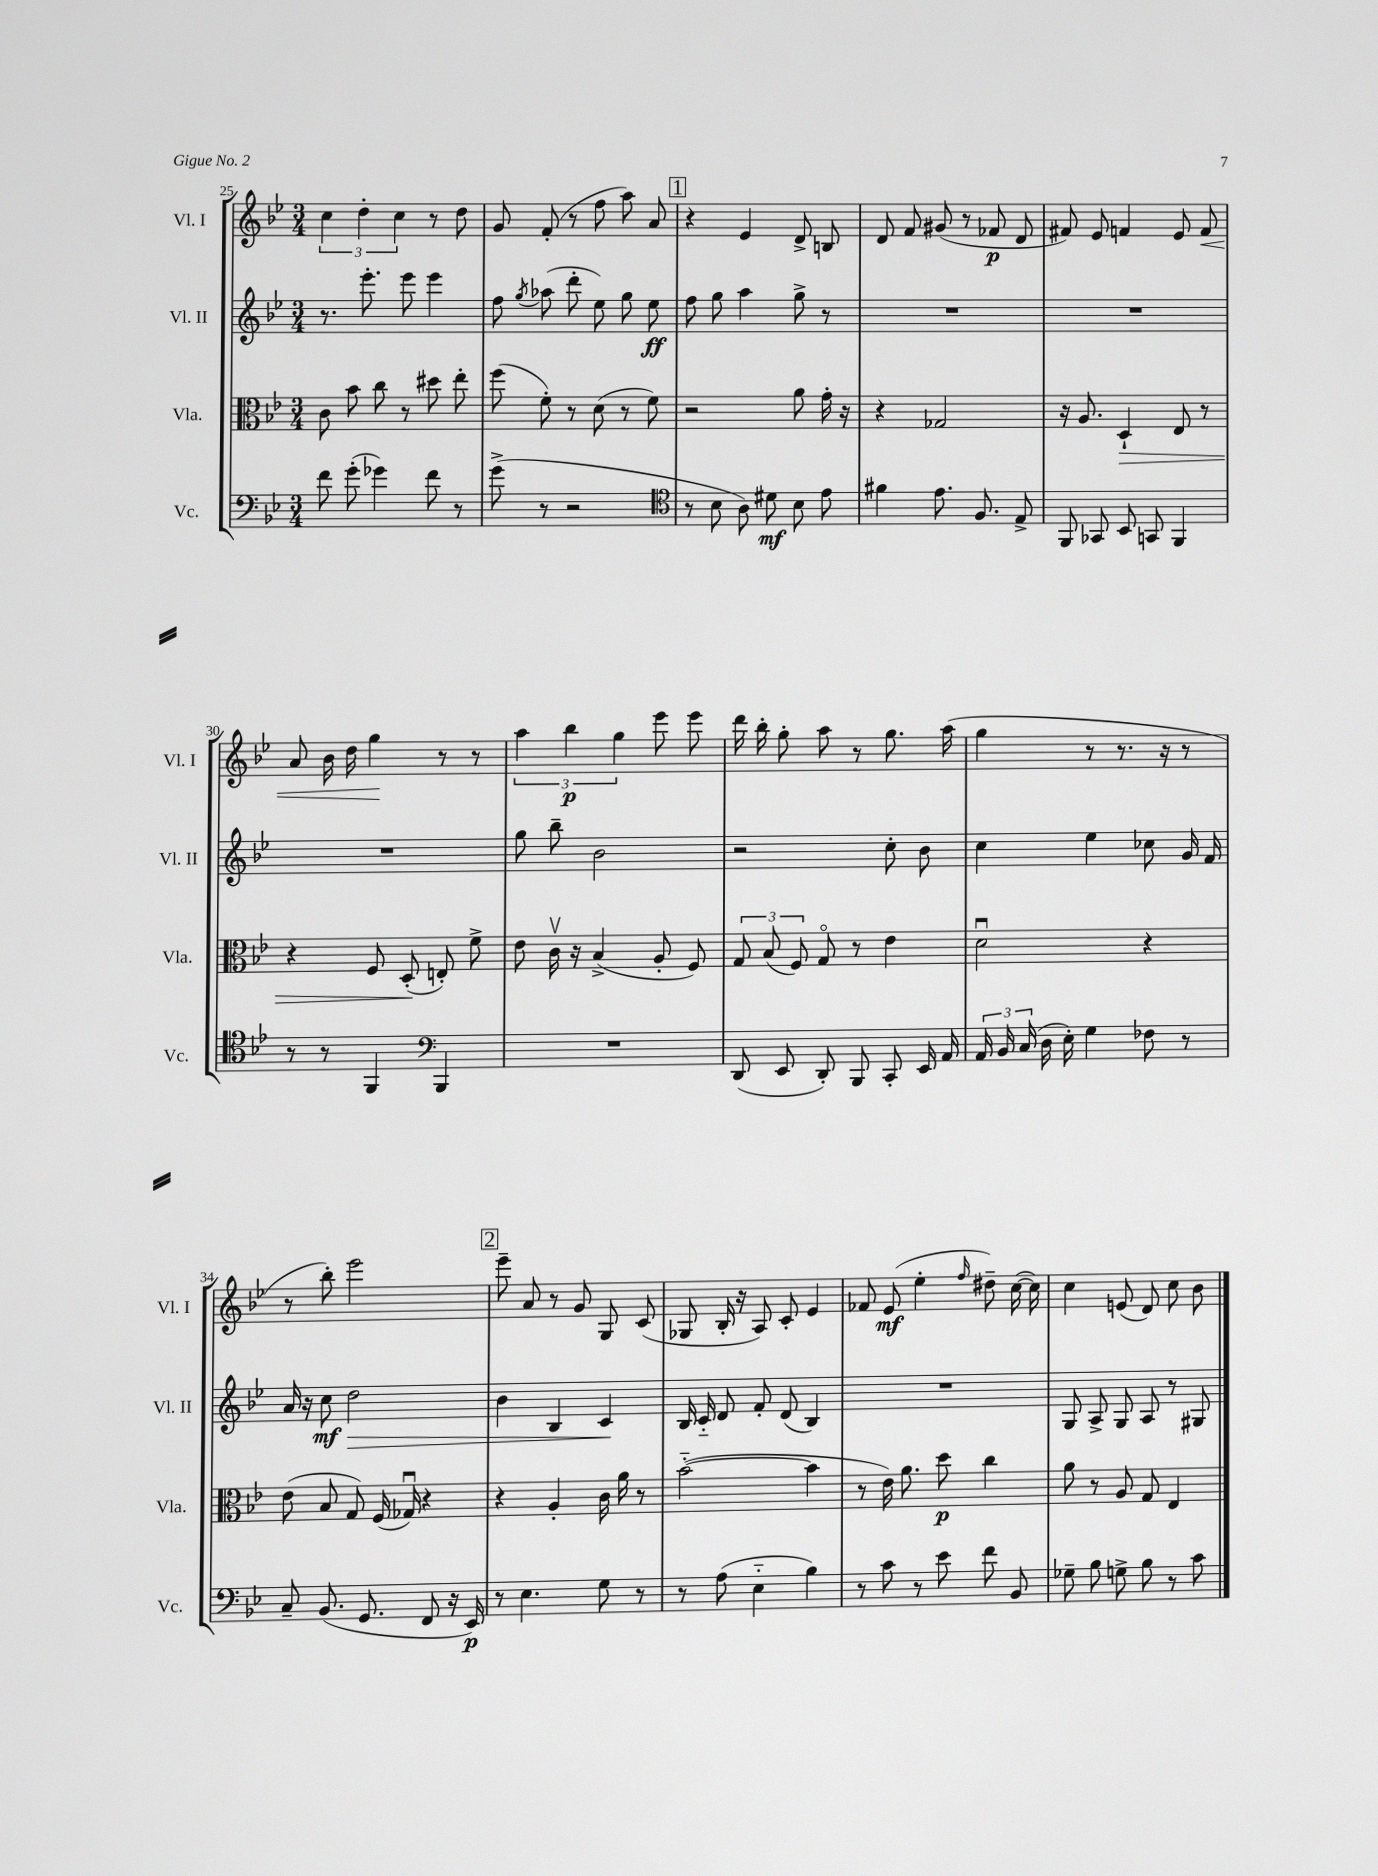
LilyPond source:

<<
\new StaffGroup <<
\new Staff = "s0" \with { instrumentName = "Vl. I" shortInstrumentName = "Vl. I" } {
    \clef treble \key bes \major \numericTimeSignature \time 3/4
    \autoBeamOff \tuplet 3/2 { c''4 d''4-. c''4 } r8 d''8 |
    g'8 f'8-.( r8 f''8 a''8) a'8 |
    \mark \markup { \box "1" } r4 ees'4 d'8-> b8 |
    d'8 f'8 gis'8( r8 fes'8\p d'8 |
    fis'8) ees'8 f'4 ees'8 f'8\< |
    a'8 bes'16 d''16 g''4\! r8 r8 |
    \tuplet 3/2 { a''4 bes''4\p g''4 } ees'''8 ees'''8 |
    d'''16 bes''16-. g''8-. a''8 r8 g''8. a''16( |
    g''4 r8 r8. r16 r8 |
    r8 bes''8-.) ees'''2 |
    \mark \markup { \box "2" } ees'''8-- a'8 r8 g'8 g8 c'8( |
    ges8 bes16-. r16 a8) c'8-. ees'4 |
    fes'8 ees'8\mf( ees''4-. \grace { f''16 } dis''8--) c''16~( c''16) |
    c''4 e'8( d'8) c''8 bes'8 \bar "|." |
}
\new Staff = "s1" \with { instrumentName = "Vl. II" shortInstrumentName = "Vl. II" } {
    \clef treble \key bes \major \numericTimeSignature \time 3/4
    \autoBeamOff r8. ees'''8.-. ees'''8 ees'''4 |
    f''8 \acciaccatura { g''8 } aes''8( d'''8-. ees''8) g''8 ees''8\ff |
    \mark \markup { \box "1" } f''8 g''8 a''4 g''8-> r8 |
    R2. |
    R2. |
    R2. |
    g''8 bes''8-- bes'2 |
    r2 c''8-. bes'8 |
    c''4 ees''4 ces''8 g'16 f'16 |
    a'16 r16 c''8\mf d''2\> |
    \mark \markup { \box "2" } bes'4 bes4 c'4\! |
    bes16 c'16-_ d'8 f'8-. d'8( bes4) |
    R2. |
    g8 a8-> g8 a8 r8 gis8 \bar "|." |
}
\new Staff = "s2" \with { instrumentName = "Vla." shortInstrumentName = "Vla." } {
    \clef alto \key bes \major \numericTimeSignature \time 3/4
    \autoBeamOff c'8 bes'8 c''8 r8 dis''8 ees''8-. |
    f''8( f'8-.) r8 d'8( r8 f'8) |
    \mark \markup { \box "1" } r2 a'8 g'16-. r16 |
    r4 ges2 |
    r16 a8. d4-!\> ees8 r8 |
    r4 f8 d8-.\!( e8-.) f'8-> |
    ees'8 c'16\upbow r16 bes4->( a8-. f8) |
    \tuplet 3/2 { g8 bes8( f8) } g8\flageolet r8 ees'4 |
    d'2\downbow r4 |
    ees'8( bes8 g8) f16( ges16\downbow) r4 |
    \mark \markup { \box "2" } r4 a4-. c'16 a'16 r8 |
    bes'2~-_( bes'4 |
    r8 ees'16) a'8. d''8\p c''4 |
    a'8 r8 a8 g8 ees4 \bar "|." |
}
\new Staff = "s3" \with { instrumentName = "Vc." shortInstrumentName = "Vc." } {
    \clef bass \key bes \major \numericTimeSignature \time 3/4
    \autoBeamOff f'8 g'8-.( ges'4) f'8 r8 |
    g'8->( r8 r2 |
    \mark \markup { \box "1" } \clef tenor r8 bes8 a8) dis'8\mf bes8 ees'8 |
    fis'4 ees'8. f8. ees8-> |
    f,8 ges,8 bes,8 g,8 f,4 |
    r8 r8 f,4 \clef bass bes,,4 |
    R2. |
    d,8( ees,8 d,8-.) bes,,8 c,8-. ees,16 a,16 |
    \tuplet 3/2 { a,16 bes,16 c16( } d16 ees16-.) g4 fes8 r8 |
    c8-- bes,8.( g,8. f,8 r16 ees,16\p) |
    \mark \markup { \box "2" } r8 ees4. g8 r8 |
    r8 a8( ees4-_ bes4) |
    r8 c'8 r8 ees'8 f'8 bes,8 |
    ges8-- bes8 g8-> bes8 r8 c'8 \bar "|." |
}
>>
>>
\layout { \context { \Score currentBarNumber = #25 } }
